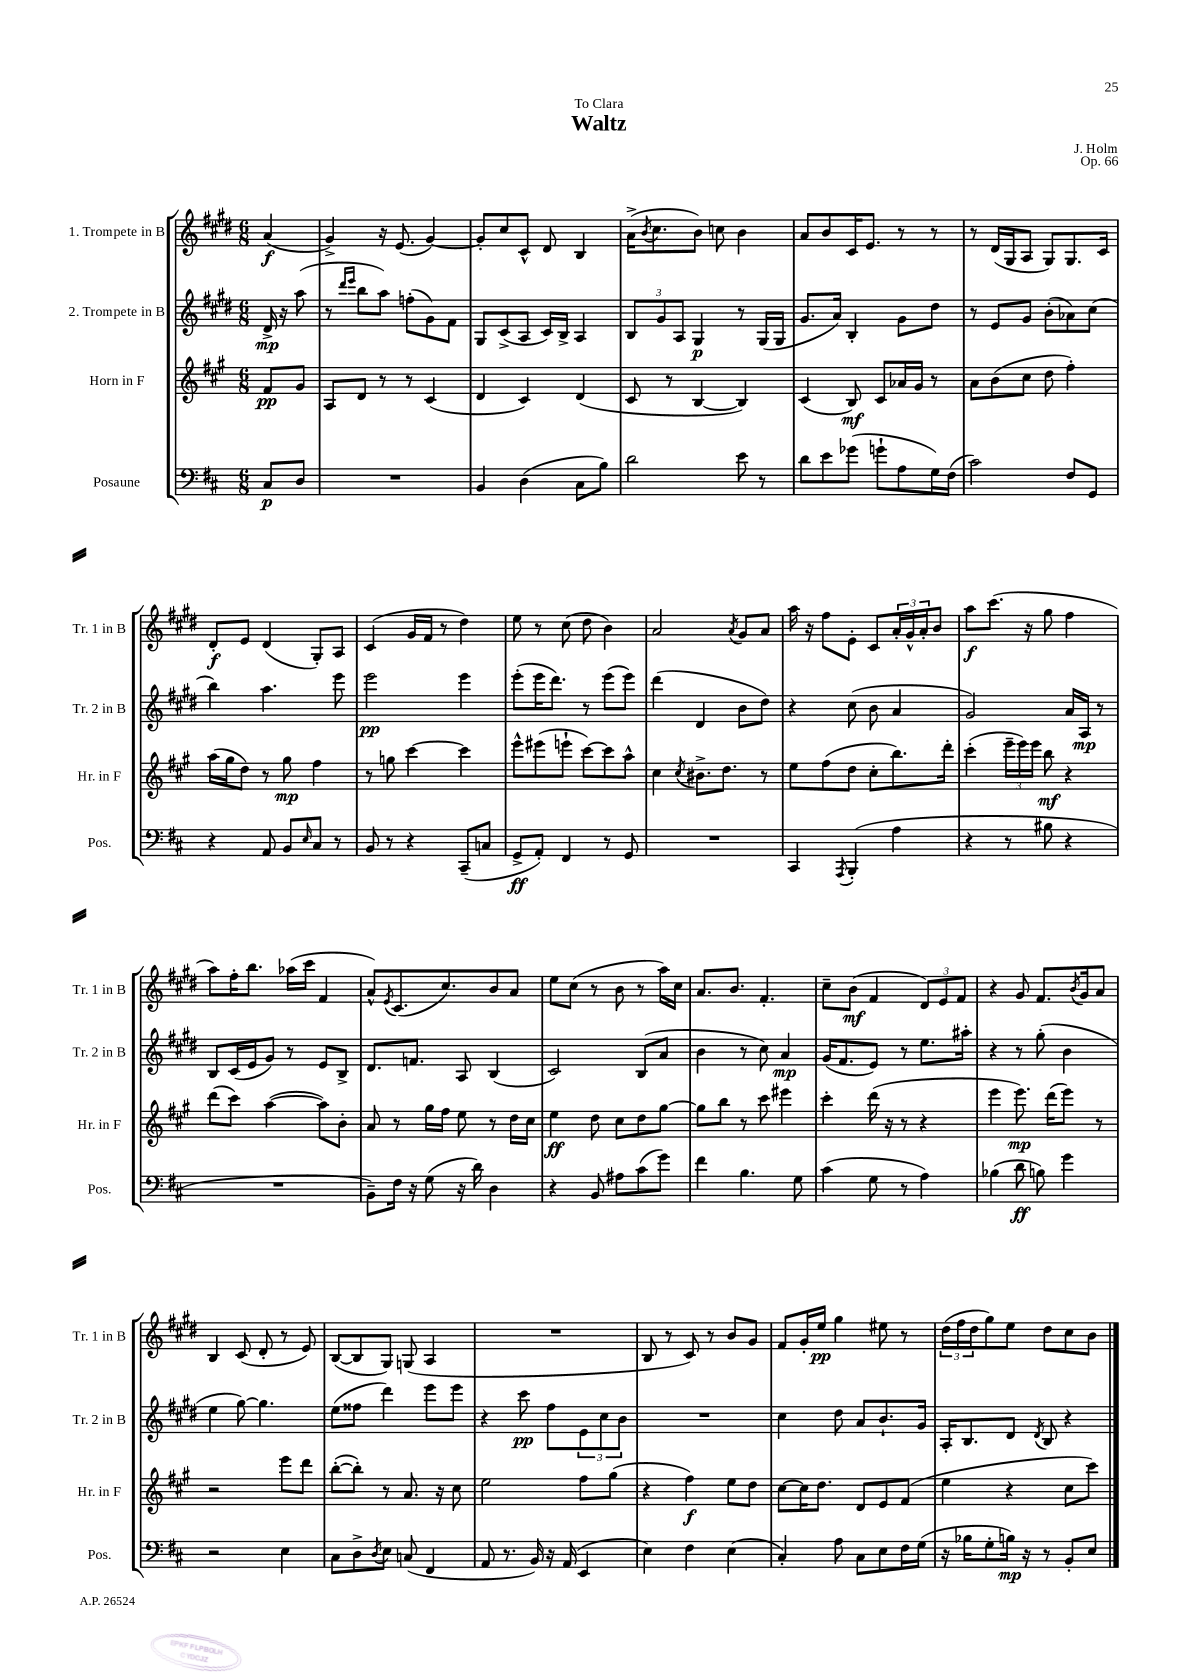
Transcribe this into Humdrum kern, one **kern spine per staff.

**kern	**kern	**kern	**kern
*staff4	*staff3	*staff2	*staff1
*clefF4	*clefG2	*clefG2	*clefG2
*k[f#c#]	*k[f#c#g#]	*k[f#c#g#d#]	*k[f#c#g#d#]
*M6/8	*M6/8	*M6/8	*M6/8
8C#	8f#	16d#^	(4a
.	.	16r	.
8D	8g#	(8aa	.
=	=	=	=
2.r	8A	8r	4g#^)
.	.	16qqddd#	.
.	.	16qqeee	.
.	8d	8bb	.
.	8r	8aa)	16r
.	.	.	(8.e
.	8r	(8ff'	.
.	(4c#	8g#)	[4g#)
.	.	8f#	.
=	=	=	=
4BB	4d	8G#	8g#']
.	.	(8c#^	8cc#
(4D	4c#)	8A	8c#^^
.	.	16c#)	8d#
.	.	16B^	.
8C#	(4d	4A	4B
8B)	.	.	.
=	=	=	=
2d	8c#	12B	(16a^
.	.	.	8qb
.	.	.	8.cc#
.	.	12g#	.
.	8r	.	.
.	.	12A	.
.	[4B	4G#	8b)
.	.	.	8cc
8e	4B])	8r	4b
8r	.	(16G#	.
.	.	16G#	.
=	=	=	=
8d	(4c#	8.g#	8a
8e	.	.	8b
.	.	16a)	.
(8g-	8B)	4B'	16c#
.	.	.	8.e
8g`	8c#	.	.
8A	16a-	8g#	8r
.	16g#	.	.
16G)	8r	8dd#	8r
(16F#	.	.	.
=	=	=	=
2c#)	8a	8r	8r
.	(8b	8e	(16d#
.	.	.	16G#
.	8cc#	8g#	8A
.	8dd	(8b'	8G#)
8F#	4ff#')	8a-)	8.G#
8GG	.	(8cc#	.
.	.	.	16c#
=	=	=	=
4r	(16aa	4bb)	8d#'
.	16gg#	.	.
.	8dd)	.	8e
8AA	8r	4.aa	(4d#
8BB	8gg#	.	.
16qqE	.	.	.
8C#	4ff#	.	8G#')
8r	.	8eee	8A
=	=	=	=
8BB	8r	2eee	(4c#
8r	8gg	.	.
4r	[4ccc#	.	16g#
.	.	.	16f#
.	.	.	8r
(8CC#~	4ccc#]	4eee	4dd#)
8C	.	.	.
=	=	=	=
8GG^	8eee^^	(8eee'	8ee
8AA')	(8eee#	16eee	8r
.	.	8.ddd#)	.
4FF#	8eee`	.	(8cc#
.	[8ccc#)	8r	8dd#
8r	8ccc#]	(8eee	4b)
8GG	8aa^^	8eee)	.
=	=	=	=
2.r	4cc#	(4ddd#	2a
.	8qcc#	.	.
.	8.b#^	4d#	.
.	8.dd	.	.
.	.	.	8qa
.	.	8b	8g#
.	8r	8dd#)	8a
=	=	=	=
4CC#	8ee	4r	16aa
.	.	.	16r
.	(8ff#	.	8ff#
8qAAA	.	.	.
(4BBB'	8dd	(8cc#	8e'
.	8cc#'	8b	8c#
4A	8.bb)	4a	24a'
.	.	.	24g#^^
.	.	.	24a'
.	.	.	8b
.	16ddd'	.	.
=	=	=	=
4r	(4ccc#'	2g#)	8aa
.	.	.	(8.ccc#
8r	24eee~	.	.
.	24eee)	.	.
.	.	.	16r
.	24eee	.	.
8B#	8bb	.	8gg#
4r	4r	16a	4ff#
.	.	16A	.
.	.	8r	.
=	=	=	=
2.r	(8ddd	8B	8aa)
.	8ccc#)	(16c#	16ff#'
.	.	16e	8.bb
.	([4aa	8g#)	.
.	.	8r	(16aa-
.	.	.	16ccc#
.	8aa])	8e	4f#
.	8b'	8B^	.
=	=	=	=
8BB~)	8a	8.d#	8a^^)
.	.	.	8qe
16F#	8r	.	(8.c#
16r	.	8.f	.
(8G	16gg#	.	.
.	16ff#	.	8.cc#)
16r	8ee	8A	.
16d)	.	.	.
4D	8r	(4B	8b
.	16dd	.	8a
.	16cc#	.	.
=	=	=	=
4r	4ee	2c#)	8ee
.	.	.	(8cc#
8BB	8dd	.	8r
8A#	8cc#	.	8b
(8c#	8dd	(8B	8r
8g)	[8gg#	8a	16aa)
.	.	.	16cc#
=	=	=	=
4f#	8gg#]	4b	8.a
.	8bb	.	.
.	.	.	8.b
4.B	8r	8r	.
.	8ccc#	8cc#)	4.f#'
.	4eee#	4a	.
8G	.	.	.
=	=	=	=
(4c#	4ccc#'	(16g#	8cc#~
.	.	8.f#	.
.	.	.	(8b
8G	(16ddd	8e)	4f#
.	16r	.	.
8r	8r	8r	.
4A)	4r	8.ee	12d#)
.	.	.	12e
.	.	.	12f#
.	.	16aa#'	.
=	=	=	=
(4B-	4eee	4r	4r
8d	8.eee)	8r	8g#
8B)	.	(8gg#'	8.f#
.	(16ddd	.	.
4g	8eee)	4b	.
.	.	.	8qb
.	.	.	16g#
.	8r	.	8a
=	=	=	=
2r	2r	4ee	4B
.	.	[8gg#)	(8c#
.	.	4.gg#]	8d#'
4E	8eee	.	8r
.	8ddd	.	8e)
=	=	=	=
8C#	([8bb'	(8ee	([8B
8D^	8bb'])	8ff##	8B]
8qD	.	.	.
8E	8r	4ddd#)	8G#)
(8C	8.a	.	(8G
4FF#	.	8eee	4A
.	16r	.	.
.	8cc#	8eee	.
=	=	=	=
8AA	2ee	4r	2.r
8.r	.	.	.
.	.	8ccc#	.
16BB)	.	.	.
16r	.	8ff#	.
(16AA	.	.	.
4EE	8ff#	12e	.
.	.	12cc#	.
.	(8gg#	.	.
.	.	12b	.
=	=	=	=
4E)	4r	2.r	8B
.	.	.	8r
4F#	4ff#)	.	8c#)
.	.	.	8r
(4E	8ee	.	8b
.	8dd	.	8g#
=	=	=	=
4C#')	[8cc#	4cc#	8f#
.	16cc#]	.	16g#'
.	8.dd	.	16ee
8A	.	8dd#	4gg#
8C#	8d	8a	.
8E	8e	8.b`	8ee#
16F#	(8f#	.	8r
(16G	.	16g#	.
=	=	=	=
16r	4ee	16A'	(24dd#
.	.	.	24ff#
16B-	.	8.B	.
.	.	.	24dd#
8G'	.	.	8gg#)
16B)	4r	8d#	8ee
16r	.	.	.
.	.	8qd#	.
8r	.	8B	8dd#
8BB'	8cc#	4r	8cc#
8E	8ccc#)	.	8b
==	==	==	==
*-	*-	*-	*-
